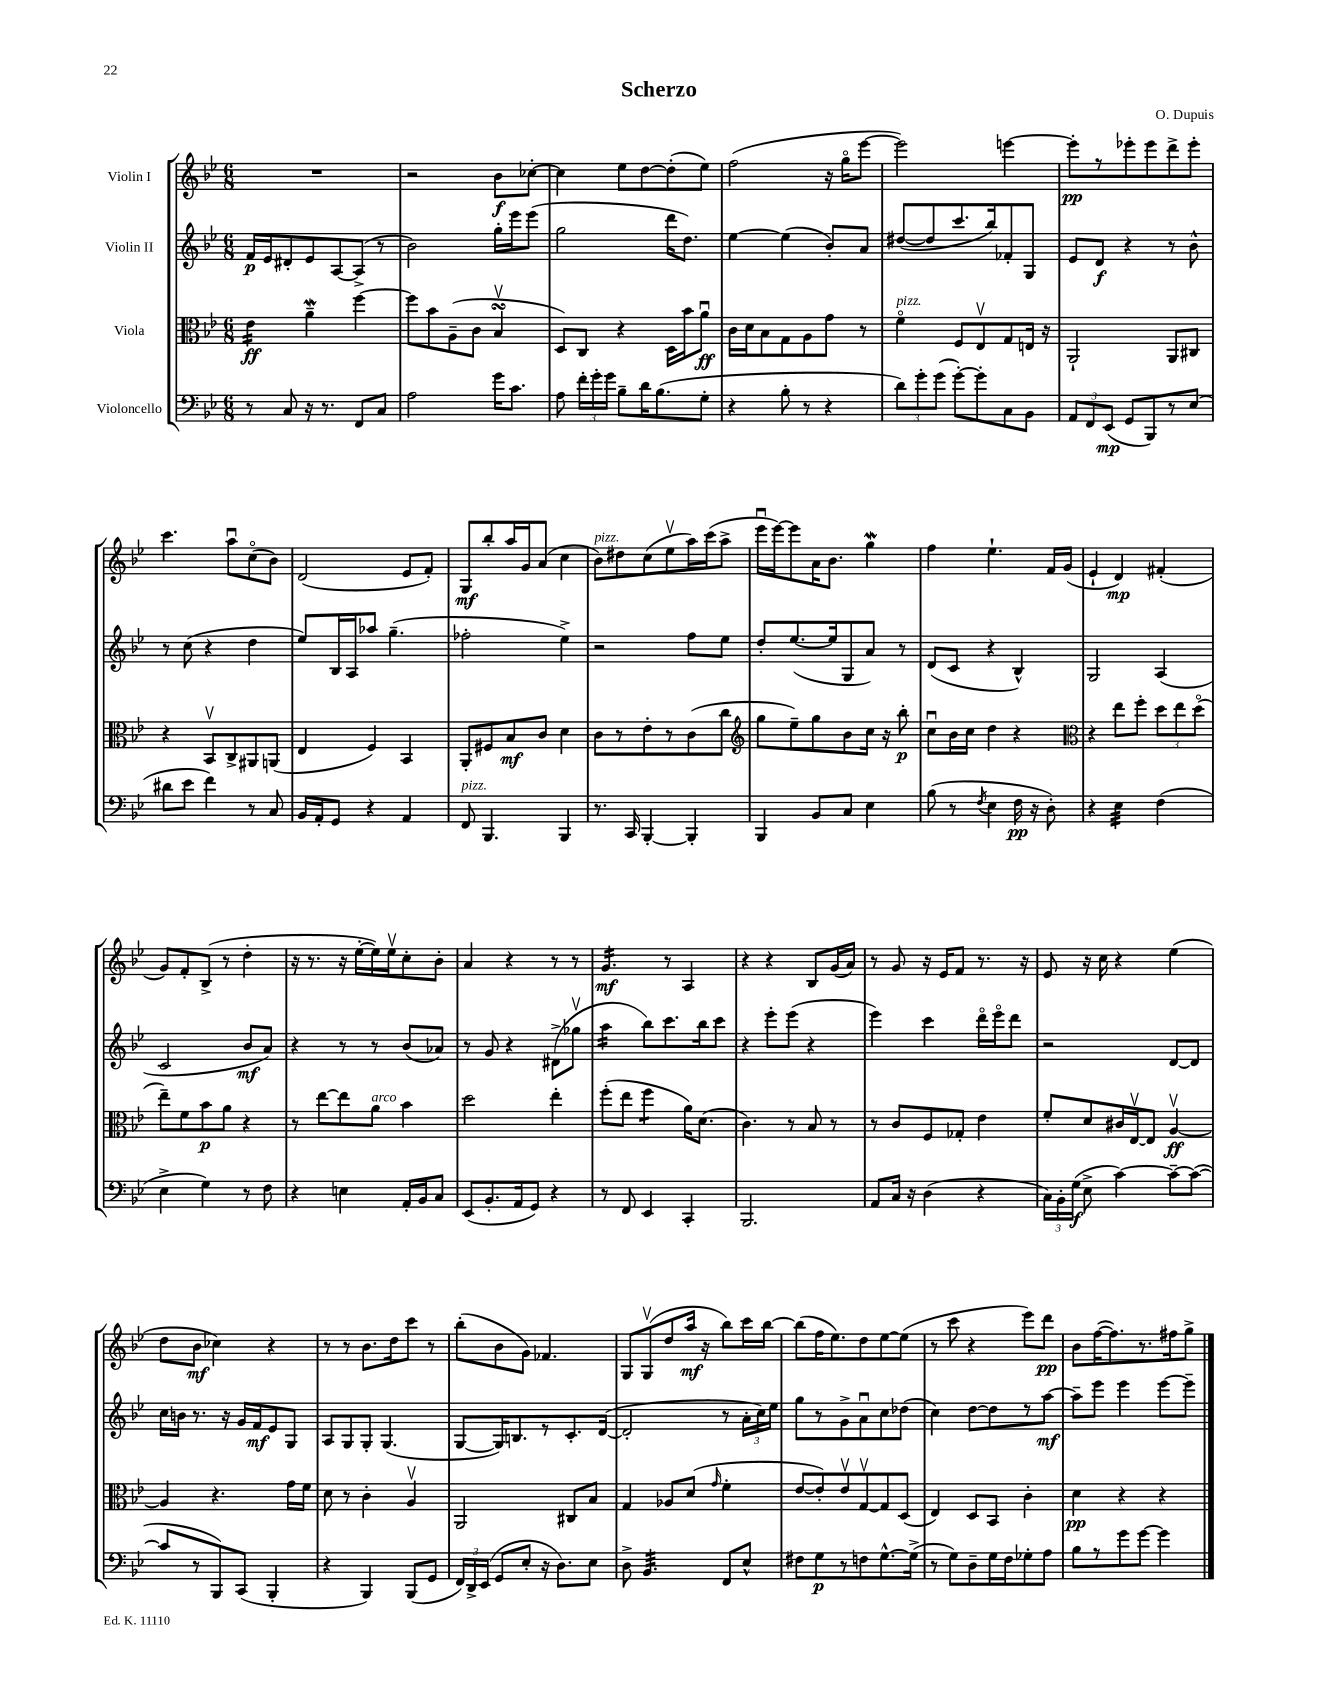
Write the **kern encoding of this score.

**kern	**kern	**kern	**kern
*staff4	*staff3	*staff2	*staff1
*clefF4	*clefC3	*clefG2	*clefG2
*k[b-e-]	*k[b-e-]	*k[b-e-]	*k[b-e-]
*M6/8	*M6/8	*M6/8	*M6/8
8r	4e-	16f	2.r
.	.	16e-	.
8C	.	8d#'	.
16r	4a~	8e-	.
8.r	.	.	.
.	.	[8A	.
8FF	[4ff	(8A^]	.
8C	.	8r	.
=	=	=	=
2A	8ff]	2b-)	2r
.	8b-	.	.
.	(8A~	.	.
.	8c	.	.
16g	4B-v	16gg'	8b-
8.c	.	16eee-	.
.	.	(8eee-	[8cc-'
=	=	=	=
8A	8D)	2gg	4cc-]
24f'	8C	.	.
24g'	.	.	.
24g	.	.	.
8B-~	4r	.	8ee-
16d	.	.	[8dd
(8.B-	.	.	.
.	16D	16ddd	(8dd']
.	16b-	8.dd)	.
8G'	8au	.	8ee-)
=	=	=	=
4r	16c	[4ee-	(2ff
.	16d	.	.
.	8B-	.	.
8B-'	8G	(4ee-]	.
8r	8A	.	.
4r	8g	8b-')	16r
.	.	.	16ggo
.	8r	8a	[8eee-
=	=	=	=
12d)	4fo	([8dd#	2eee-])
12g'	.	.	.
.	.	8dd#]	.
(12g	.	.	.
[8g')	8F	8.ccc	.
8g']	8E-v	.	.
.	.	16bb-)	.
8C	8G	8f-'	[4eee
8BB-	16E	8G	.
.	16r	.	.
=	=	=	=
12AA	2AA`	8e-	8eee']
12FF	.	.	.
.	.	8d	8r
(12EE-	.	.	.
8GG	.	4r	8eee-'
8BBB-)	.	.	8eee-
8r	8AA	8r	8ddd^
(8E-	8C#	8b-^^	8eee-'
=	=	=	=
8d#	4r	8r	4.ccc
8e-	.	(8cc	.
4f)	8BB-v	4r	.
.	8C^	.	8aau
8r	8AA#	4dd	(8cco
8C	(8AA	.	8b-)
=	=	=	=
16BB-	4E-	8ee-)	(2d
16AA'	.	.	.
8GG	.	16B-	.
.	.	16A	.
4r	4F)	8aa-	.
.	.	(4.gg~	.
4AA	4BB-	.	8e-
.	.	.	8f')
=	=	=	=
8FF	8AA'	2ff-'	8G
4.BBB-	8F#	.	8bb-'
.	8B-	.	16aa
.	.	.	16g
.	8c	.	(8a
4BBB-	4d	4ee-^)	4cc
=	=	=	=
8.r	8c	2r	8b-)
.	8r	.	8dd#
16CC	.	.	.
[4BBB-'	8e-'	.	(8cc
.	8r	.	8ee-v
4BBB-']	(8c	8ff	16aa)
.	.	.	(16ccc
.	8cc	8ee-	8aa^
=	=	=	=
*	*clefG2	*	*
4BBB-	8gg	8dd'	16eee-u
.	.	.	[16eee-)
.	8ee-~)	([8.ee-	8eee-]
8BB-	8gg	.	16a
.	.	16ee-]	8.b-
8C	8b-	8G	.
4E-	16cc	8a)	4gg
.	16r	.	.
.	8bb-'	8r	.
=	=	=	=
(8B-	8ccu	(8d	4ff
8r	16b-	8c	.
.	16cc	.	.
8qF	.	.	.
4E-	4dd	4r	4.ee-`
16F	4r	4B-^^)	.
16r	.	.	.
8D')	.	.	16f
.	.	.	(16g
=	=	=	=
*	*clefC3	*	*
4r	4r	2G	4e-`
4E-	8ee-	.	4d)
.	8ff'	.	.
(4F	12dd	(4A	(4f#'
.	12ee-	.	.
.	(12ddo	.	.
=	=	=	=
4E-^	8ee-~)	2c	8g)
.	8f	.	8f'
4G)	8b-	.	(8B-^
.	8a	.	8r
8r	4r	8b-	4dd'
8F	.	8a)	.
=	=	=	=
4r	8r	4r	16r
.	.	.	8.r
.	[8ee-	.	.
4E	8ee-]	8r	16r
.	.	.	[16ee-'
.	8a	8r	16ee-])
.	.	.	16ee-v
16AA'	4b-	(8b-	8cc'
16BB-	.	.	.
8C	.	8a-)	8b-'
=	=	=	=
(8EE-	2dd	8r	4a
8.BB-'	.	8g	.
.	.	4r	4r
16AA	.	.	.
8GG)	.	.	.
4r	4ee-'	(8d#^	8r
.	.	8gg-v	8r
=	=	=	=
8r	(8ff'	4aa	4.g
8FF	8ee-	.	.
4EE-	4ff	8bb-)	.
.	.	8.ccc	8r
4CC'	16a)	.	4A
.	(8.d	16bb-	.
.	.	8ccc	.
=	=	=	=
2.BBB-	4.c)	4r	4r
.	.	8eee-'	4r
.	8r	(8eee-	.
.	8B-	4r	8B-
.	8r	.	(16g
.	.	.	16a)
=	=	=	=
8AA	8r	4eee-)	8r
16C	8c	.	8g
16r	.	.	.
(4D	8F	4ccc	16r
.	.	.	16e-
.	8G-'	.	8f
4r	4e-	16dddo	8.r
.	.	16eee-o	.
.	.	8ddd	.
.	.	.	16r
=	=	=	=
24C)	8f'	2r	8e-
24BB-'	.	.	.
(24G	.	.	.
8E-^	8d	.	16r
.	.	.	16cc
[4c)	16c#	.	4r
.	[16E-v	.	.
.	8E-]	.	.
8c~_	[4Av	[8d	(4ee-
(8c_	.	8d]	.
=	=	=	=
8c]	4A]	16cc	8dd
.	.	16b	.
8r	.	8.r	8b-
8BBB-)	4.r	.	4cc-)
.	.	16r	.
(8CC	.	16g	.
.	.	16f	.
4BBB-'	.	8e-	4r
.	16g	8G	.
.	16f	.	.
=	=	=	=
4r	8d	8A	8r
.	8r	8G	8r
4BBB-)	4c'	8G'	8.b-
.	.	(4.G	.
.	.	.	16dd
(8BBB-	4Av	.	8ccc
8GG	.	.	8r
=	=	=	=
24FF)	2AA	[8G	(8bb-'
24DD^	.	.	.
(24EE-	.	.	.
8GG	.	16G])	8b-
.	.	8.B	.
8E-'	.	.	8g)
16r	.	8r	4.f-
8.D)	.	.	.
.	8C#	8.c'	.
8E-	8B-	.	.
.	.	([16d	.
=	=	=	=
8D^	4G	2d']	8G
4.BB-	.	.	(8Gv
.	8A-	.	8dd
.	(8d	.	16aa
.	.	.	16r
.	16qqg	.	.
8FF	4f'	8r	8bb-)
8E-^^	.	24a'	16ccc
.	.	24cc)	.
.	.	.	[16bb-
.	.	24ee-	.
=	=	=	=
8F#	[8e-	8gg	(8bb-]
8G	8e-'])	8r	16ff
.	.	.	8.ee-)
8r	8e-v	8g^	.
8F	[8Gv	8au	8dd
[8.G^^	8G]	8cc	[8ee-
.	(8D	(8dd-	(8ee-]
(16G^]	.	.	.
=	=	=	=
8r	4E-)	4cc)	8r
8G)	.	.	8ccc
8D~	8D	[8dd	4r
16G	8BB-	8dd]	.
16F	.	.	.
8G-'	4c'	8r	8eee-)
8A	.	[8aa	8ddd
=	=	=	=
8B-	4d	8aa~]	8b-
8r	.	8eee-	([16ff
.	.	.	8.ff])
8g	4r	4eee-	.
[8g	.	.	8.r
4g]	4r	[8eee-	.
.	.	.	16ff#
.	.	8eee-~]	8gg^
==	==	==	==
*-	*-	*-	*-
